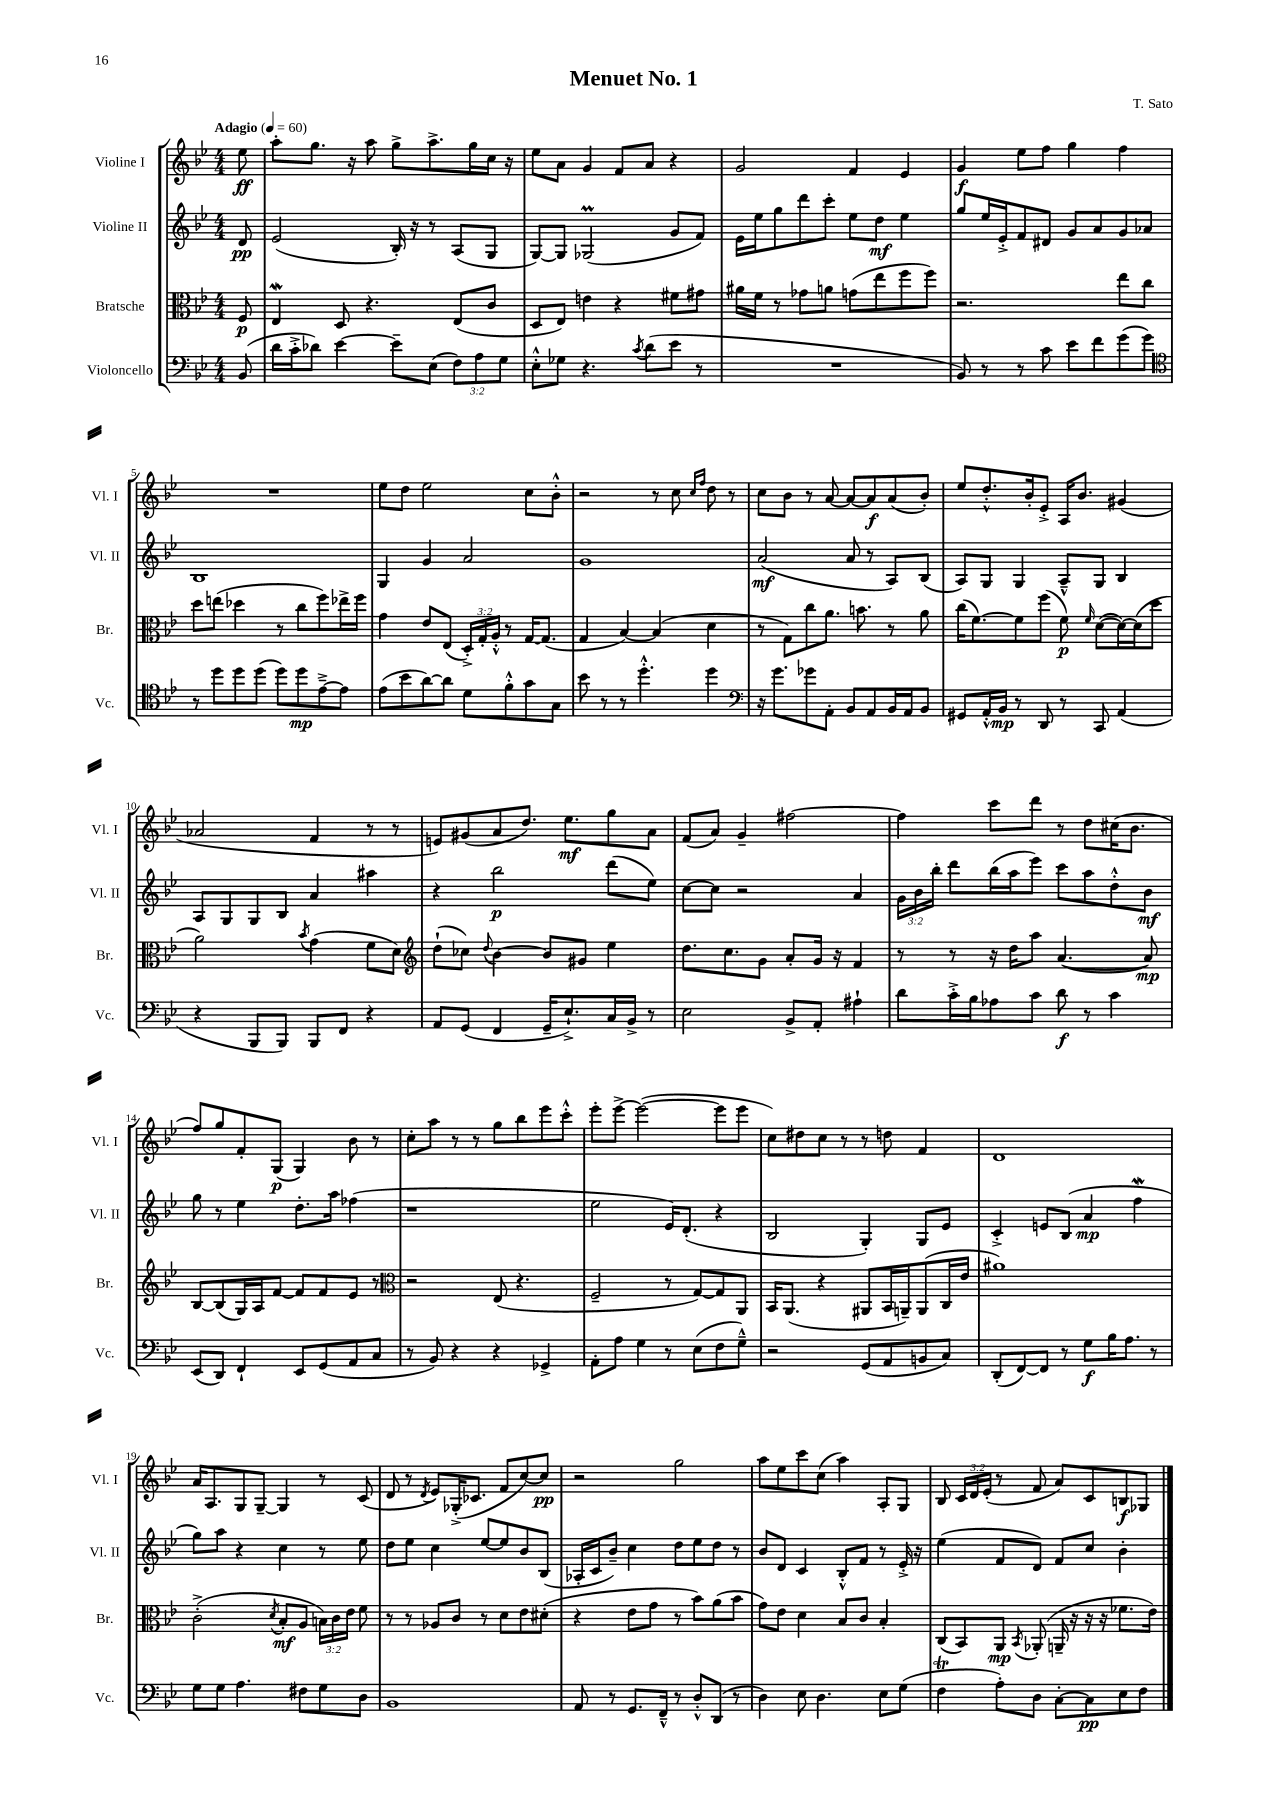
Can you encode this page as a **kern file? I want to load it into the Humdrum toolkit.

**kern	**dynam	**kern	**dynam	**kern	**dynam	**kern	**dynam
*part4	*part4	*part3	*part3	*part2	*part2	*part1	*part1
*staff4	*staff4	*staff3	*staff3	*staff2	*staff2	*staff1	*staff1
*I"Violoncello	*	*I"Bratsche	*	*I"Violine II	*	*I"Violine I	*
*I'Vc.	*	*I'Br.	*	*I'Vl. II	*	*I'Vl. I	*
*clefF4	*	*clefC3	*	*clefG2	*	*clefG2	*
*k[b-e-]	*	*k[b-e-]	*	*k[b-e-]	*	*k[b-e-]	*
*M4/4	*	*M4/4	*	*M4/4	*	*M4/4	*
*MM60	*	*MM60	*	*MM60	*	*MM60	*
=	=	=	=	=	=	=	=
!	!	!	!	!	!	!LO:TX:a:B:t=Adagio	!
(8BB-/	.	8F/	p	8d/	pp	8ee-\	ff
=1	=1	=1	=1	=1	=1	=1	=1
16d\LL	.	4E-w/	.	(2e-/	.	8aa'\L	.
16c'^\J	.	.	.	.	.	.	.
8d-X\J)	.	.	.	.	.	8.gg\J	.
[4e-\	.	8D/	.	.	.	.	.
.	.	.	.	.	.	16r	.
.	.	4.r	.	.	.	8aa\	.
8e-~\L]	.	.	.	16B-'/)	.	8gg^\L	.
.	.	.	.	16r	.	.	.
(8E-\J	.	.	.	8r	.	8.aa^\	.
12F\L)	.	(8E-/L	.	(8A/L	.	.	.
.	.	.	.	.	.	16gg\L	.
12A\	.	.	.	.	.	.	.
.	.	8c/J	.	8G/J	.	16cc\JJ	.
12G\J	.	.	.	.	.	.	.
.	.	.	.	.	.	16r	.
=2	=2	=2	=2	=2	=2	=2	=2
8E-'^^\L	.	8D/L	.	[8G/L)	.	8ee-\L	.
8G-X\J	.	8E-/J)	.	8G/J]	.	8a\J	.
4.r	.	4en\	.	(2G-XM/	.	4g/	.
.	.	4r	.	.	.	8f/L	.
8qc/	.	.	.	.	.	.	.
(8d\L	.	.	.	.	.	8a/J	.
8e-\J	.	8f#X\L	.	8g/L	.	4r	.
8r	.	8g#X\J	.	8f/J)	.	.	.
=3	=3	=3	=3	=3	=3	=3	=3
1r	.	16a#X\LL	.	16e-\LL	.	2g/	.
.	.	16f\JJ	.	16ee-\J	.	.	.
.	.	8r	.	8gg\	.	.	.
.	.	8g-X\L	.	8ddd\	.	.	.
.	.	8an\J	.	8ccc'\J	.	.	.
.	.	(8gn\L	.	8ee-\L	.	4f/	.
.	.	8ee-\	.	8dd\J	mf	.	.
.	.	8ff\	.	4ee-\	.	4e-/	.
.	.	8ff\J)	.	.	.	.	.
=4	=4	=4	=4	=4	=4	=4	=4
8BB-/)	.	2.r	.	8gg/L	.	4g/	f
8r	.	.	.	16ee-/L	.	.	.
.	.	.	.	16e-'^/J	.	.	.
8r	.	.	.	8f/	.	8ee-\L	.
8c\	.	.	.	8d#X/J	.	8ff\J	.
8e-\L	.	.	.	8g/L	.	4gg\	.
8f\	.	.	.	8a/	.	.	.
(8g\	.	8ee-\L	.	8g/	.	4ff\	.
8g\J)	.	8cc\J	.	8a-X/J	.	.	.
!!LO:LB:g=z
=5	=5	=5	=5	=5	=5	=5	=5
*clefC4	*	*	*	*	*	*	*
8r	.	8dd\L	.	1B-	.	1r	.
8dd\L	.	(8een\J	.	.	.	.	.
8dd\	.	4dd-X\	.	.	.	.	.
(8dd\J	.	.	.	.	.	.	.
8dd\L)	.	8r	.	.	.	.	.
8dd\	mp	8cc\L	.	.	.	.	.
[8e-~^\	.	8ff\)	.	.	.	.	.
8e-\J]	.	16ee-X^\L	.	.	.	.	.
.	.	16ff\JJ	.	.	.	.	.
=6	=6	=6	=6	=6	=6	=6	=6
(8e-\L	.	4g\	.	4G/	.	8ee-\L	.
8b-\	.	.	.	.	.	8dd\J	.
[8a\)	.	8e-/L	.	4g/	.	2ee-\	.
8a\J]	.	(8E-/J	.	.	.	.	.
8d\L	.	24D'^/LL)	.	2a/	.	.	.
.	.	24G'/	.	.	.	.	.
.	.	24A'^^/JJ	.	.	.	.	.
8f'^^\	.	8r	.	.	.	.	.
8g\	.	[16G/KL	.	.	.	8cc\L	.
.	.	(8.G/J]	.	.	.	.	.
8G\J	.	.	.	.	.	8b-'^^\J	.
=7	=7	=7	=7	=7	=7	=7	=7
8b-\	.	4G/	.	1g	.	2r	.
8r	.	.	.	.	.	.	.
8r	.	[4B-/)	.	.	.	.	.
4.dd'^^\	.	.	.	.	.	.	.
.	.	(4B-/]	.	.	.	8r	.
.	.	.	.	.	.	8cc\	.
.	.	.	.	.	.	16qqcc/LL	.
.	.	.	.	.	.	16qqff/JJ	.
4dd\	.	4d\	.	.	.	8dd\	.
.	.	.	.	.	.	8r	.
=8	=8	=8	=8	=8	=8	=8	=8
*clefF4	*	*	*	*	*	*	*
16r	.	8r	.	(2a/	mf	8cc\L	.
8.g\L	.	.	.	.	.	.	.
.	.	8G\L)	.	.	.	8b-\J	.
8g-X\	.	8cc\	.	.	.	8r	.
8AA'\J	.	8.a\J	.	.	.	[8a/	.
8BB-/L	.	.	.	8a/	.	8a/L_	.
.	.	8.bn\	.	.	.	.	.
8AA/	.	.	.	8r	.	8a/]	f
16BB-/L	.	8r	.	8A/L)	.	(8a/	.
16AA/J	.	.	.	.	.	.	.
8BB-/J	.	8a\	.	(8B-/J	.	8b-'/J)	.
=9	=9	=9	=9	=9	=9	=9	=9
8GG#X/L	.	(16cc\KL	.	8A/L)	.	8ee-/L	.
.	.	[8.f\)	.	.	.	.	.
16AA'^^/L	.	.	.	8G/J	.	8.dd'^^/	.
16BB-/JJ	mp	.	.	.	.	.	.
8r	.	8f\]	.	4G/	.	.	.
.	.	.	.	.	.	16b-'/k	.
8DD/	.	(8ff\J	.	.	.	8e-'^/J	.
8r	.	8f\)	p	8A~^^/L	.	16A/KL	.
.	.	.	.	.	.	8.b-/J	.
.	.	16qqf/	.	.	.	.	.
8CC/	.	([8d\L	.	8G/J	.	.	.
(4AA/	.	16d\L_)	.	4B-/	.	(4g#X/	.
.	.	(16d\J]	.	.	.	.	.
.	.	8dd\J	.	.	.	.	.
!!LO:LB:g=z
=10	=10	=10	=10	=10	=10	=10	=10
4r	.	2a\)	.	8A/L	.	2a-X/	.
.	.	.	.	8G/	.	.	.
8BBB-/L	.	.	.	8G/	.	.	.
8BBB-/J)	.	.	.	8B-/J	.	.	.
.	.	8qb-/	.	.	.	.	.
8BBB-/L	.	(4g\	.	4a/	.	4f/	.
8FF/J	.	.	.	.	.	.	.
4r	.	8f\L	.	4aa#X\	.	8r	.
.	.	8d\J)	.	.	.	8r	.
=11	=11	=11	=11	=11	=11	=11	=11
*	*	*clefG2	*	*	*	*	*
8AA/L	.	(8dd`\L	.	4r	.	8en/L)	.
(8GG/J	.	8cc-X\J)	.	.	.	(8g#X/	.
.	.	8qqdd/	.	.	.	.	.
4FF/	.	[4b-\	.	2bb-\	p	8a/	.
.	.	.	.	.	.	8.dd/J)	.
16GG~/KL	.	8b-/L]	.	.	.	.	.
8.E-`^/)	.	.	.	.	.	8.ee-\L	mf
.	.	8g#X/J	.	.	.	.	.
16C/L	.	4ee-\	.	(8ddd\L	.	8gg\	.
16BB-^/JJ	.	.	.	.	.	.	.
8r	.	.	.	8ee-\J)	.	8a\J	.
=12	=12	=12	=12	=12	=12	=12	=12
2E-\	.	8.dd\L	.	[8cc\L	.	(8f/L	.
.	.	.	.	8cc\J]	.	8a/J)	.
.	.	8.cc\	.	.	.	.	.
.	.	.	.	2r	.	4g~/	.
.	.	8g\J	.	.	.	.	.
8BB-^/L	.	8a'/L	.	.	.	[2ff#X\	.
8AA'/J	.	16g/Jk	.	.	.	.	.
.	.	16r	.	.	.	.	.
4A#X`\	.	4f/	.	4a/	.	.	.
=13	=13	=13	=13	=13	=13	=13	=13
8d\L	.	8r	.	24g\LL	.	4ff#\]	.
.	.	.	.	24b-\	.	.	.
.	.	.	.	24bb-'\JJ	.	.	.
16c'^\L	.	8r	.	8ddd\L	.	.	.
16B-\J	.	.	.	.	.	.	.
8A-X\	.	16r	.	(16bb-\L	.	8ccc\L	.
.	.	16dd\KL	.	16aa\J	.	.	.
8c\J	.	8aa\J	.	8eee-\J)	.	8ddd\J	.
8d\	f	([4.a/	.	8ccc\L	.	8r	.
8r	.	.	.	8aa\	.	8dd\L	.
4c\	.	.	.	8dd'^^\	.	(16cc#X\K	.
.	.	.	.	.	.	8.b-\J	.
.	.	8a/])	mp	8b-\J	mf	.	.
!!LO:LB:g=z
=14	=14	=14	=14	=14	=14	=14	=14
(8EE-/L	.	[8B-/L	.	8gg\	.	8ff/L)	.
8DD/J)	.	(8B-/]	.	8r	.	8gg/	.
4FF`/	.	16G/L)	.	4ee-\	.	8f'/	.
.	.	16A/J	.	.	.	.	.
.	.	[8f/J	.	.	.	(8G/J	p
8EE-/L	.	8f/L]	.	8.dd'\L	.	4G/)	.
(8GG/	.	8f/	.	.	.	.	.
.	.	.	.	16aa\Jk	.	.	.
8AA/	.	8e-/J	.	(4ff-X\	.	8b-\	.
8C/J	.	8r	.	.	.	8r	.
=15	=15	=15	=15	=15	=15	=15	=15
*	*	*clefC3	*	*	*	*	*
8r	.	2r	.	1r	.	8cc'\L	.
8BB-/)	.	.	.	.	.	8aa\J	.
4r	.	.	.	.	.	8r	.
.	.	.	.	.	.	8r	.
4r	.	(8E-/	.	.	.	8gg\L	.
.	.	4.r	.	.	.	8bb-\	.
4GG-X^/	.	.	.	.	.	8eee-\	.
.	.	.	.	.	.	8ccc'^^\J	.
=16	=16	=16	=16	=16	=16	=16	=16
8AA'\L	.	2F~/	.	2ee-\	.	8eee-'\L	.
8A\J	.	.	.	.	.	[8eee-^\J	.
4G\	.	.	.	.	.	(2eee-\_	.
8r	.	8r	.	16e-/KL)	.	.	.
.	.	.	.	(8.d'/J	.	.	.
(8E-\L	.	[8G/L)	.	.	.	.	.
8F\	.	8G/]	.	4r	.	8eee-\L]	.
8G~^^\J)	.	8AA/J	.	.	.	8eee-\J	.
=17	=17	=17	=17	=17	=17	=17	=17
2r	.	16BB-/KL	.	2B-/	.	8cc\L)	.
.	.	(8.AA/J	.	.	.	.	.
.	.	.	.	.	.	8dd#X\	.
.	.	4r	.	.	.	8cc\J	.
.	.	.	.	.	.	8r	.
(8GG/L	.	8AA#X/L	.	4G'/)	.	8r	.
8AA/	.	16BB-/L	.	.	.	8ddn\	.
.	.	16AAn~/J)	.	.	.	.	.
8BBn/	.	(8AA/	.	8G/L	.	4f/	.
8C/J)	.	16C/L	.	8e-/J	.	.	.
.	.	16e-/JJ	.	.	.	.	.
=18	=18	=18	=18	=18	=18	=18	=18
(8DD'/L	.	1a#X)	.	4c'^/	.	1d	.
[8FF/)	.	.	.	.	.	.	.
8FF/J]	.	.	.	8en/L	.	.	.
8r	.	.	.	(8B-/J	.	.	.
8G\L	f	.	.	4a/	mp	.	.
16B-\K	.	.	.	.	.	.	.
8.A\J	.	.	.	.	.	.	.
.	.	.	.	4ffW\	.	.	.
8r	.	.	.	.	.	.	.
!!LO:LB:g=z
=19	=19	=19	=19	=19	=19	=19	=19
8G\L	.	(2c'^\	.	8gg\L)	.	16a/KL	.
.	.	.	.	.	.	8.A/	.
8G\J	.	.	.	8aa\J	.	.	.
4.A\	.	.	.	4r	.	8G/	.
.	.	.	.	.	.	[8G~/J	.
.	.	8qd/	.	.	.	.	.
.	.	8B-'/L	mf	4cc\	.	4G/]	.
8F#X\L	.	8A/J	.	.	.	.	.
8G\	.	24Bn\LL)	.	8r	.	8r	.
.	.	24c\	.	.	.	.	.
.	.	24e-\JJ	.	.	.	.	.
8D\J	.	8f\	.	8ee-\	.	(8c/	.
=20	=20	=20	=20	=20	=20	=20	=20
1BB-	.	8r	.	8dd\L	.	8d/	.
.	.	8r	.	8ee-\J	.	8r	.
.	.	.	.	.	.	8qd/	.
.	.	8A-X/L	.	4cc\	.	8e-/L)	.
.	.	8c/J	.	.	.	(16G-X'^/K	.
.	.	.	.	.	.	8.c-X/J	.
.	.	8r	.	[8ee-/L	.	.	.
.	.	8d\L	.	8ee-/]	.	8f/L	.
.	.	8e-\	.	8b-/	.	[8cc/)	.
.	.	(8d#X'\J	.	(8B-/J	.	8cc/J]	pp
=21	=21	=21	=21	=21	=21	=21	=21
8AA/	.	4r	.	16A-X'/LL	.	2r	.
.	.	.	.	16c/J	.	.	.
8r	.	.	.	8b-~/J)	.	.	.
8.GG/L	.	8e-\L	.	4cc\	.	.	.
.	.	8g\J	.	.	.	.	.
16FF~^^/Jk	.	.	.	.	.	.	.
8r	.	8r	.	8dd\L	.	2gg\	.
8D'^^/L	.	8b-\L)	.	8ee-\	.	.	.
(8DD/J	.	(8a\	.	8dd\J	.	.	.
8r	.	8b-\J	.	8r	.	.	.
=22	=22	=22	=22	=22	=22	=22	=22
4D\)	.	8g\L)	.	8b-/L	.	8aa\L	.
.	.	8e-\J	.	8d/J	.	8ee-\	.
8E-\	.	4d\	.	4c/	.	8ccc\	.
4.D\	.	.	.	.	.	(8cc\J	.
.	.	8B-/L	.	8B-'^^/L	.	4aa\)	.
.	.	8c/J	.	8f/J	.	.	.
8E-\L	.	4B-'/	.	8r	.	8A'/L	.
(8G\J	.	.	.	16e-'^/	.	8G/J	.
.	.	.	.	16r	.	.	.
=23	=23	=23	=23	=23	=23	=23	=23
4FT\	.	(8C/L	.	(4ee-\	.	8B-/	.
.	.	8BB-/)	.	.	.	24c/LL	.
.	.	.	.	.	.	24d/	.
.	.	.	.	.	.	(24e-'/JJ	.
8A'\L)	.	8AA/J	mp	8f/L	.	8r	.
.	.	8qBB-/	.	.	.	.	.
8D\J	.	(8AA-X'/	.	8d/J)	.	8f/	.
[8C'\L	.	16AAn~/	.	8f/L	.	8a/L)	.
.	.	16r	.	.	.	.	.
8C\]	pp	16r	.	8cc/J	.	8c/	.
.	.	16r	.	.	.	.	.
8E-\	.	8.f-X\L	.	4b-'\	.	8Bn/	f
8F\J	.	.	.	.	.	8G-X/J	.
.	.	16e-\Jk)	.	.	.	.	.
==	==	==	==	==	==	==	==
*-	*-	*-	*-	*-	*-	*-	*-
